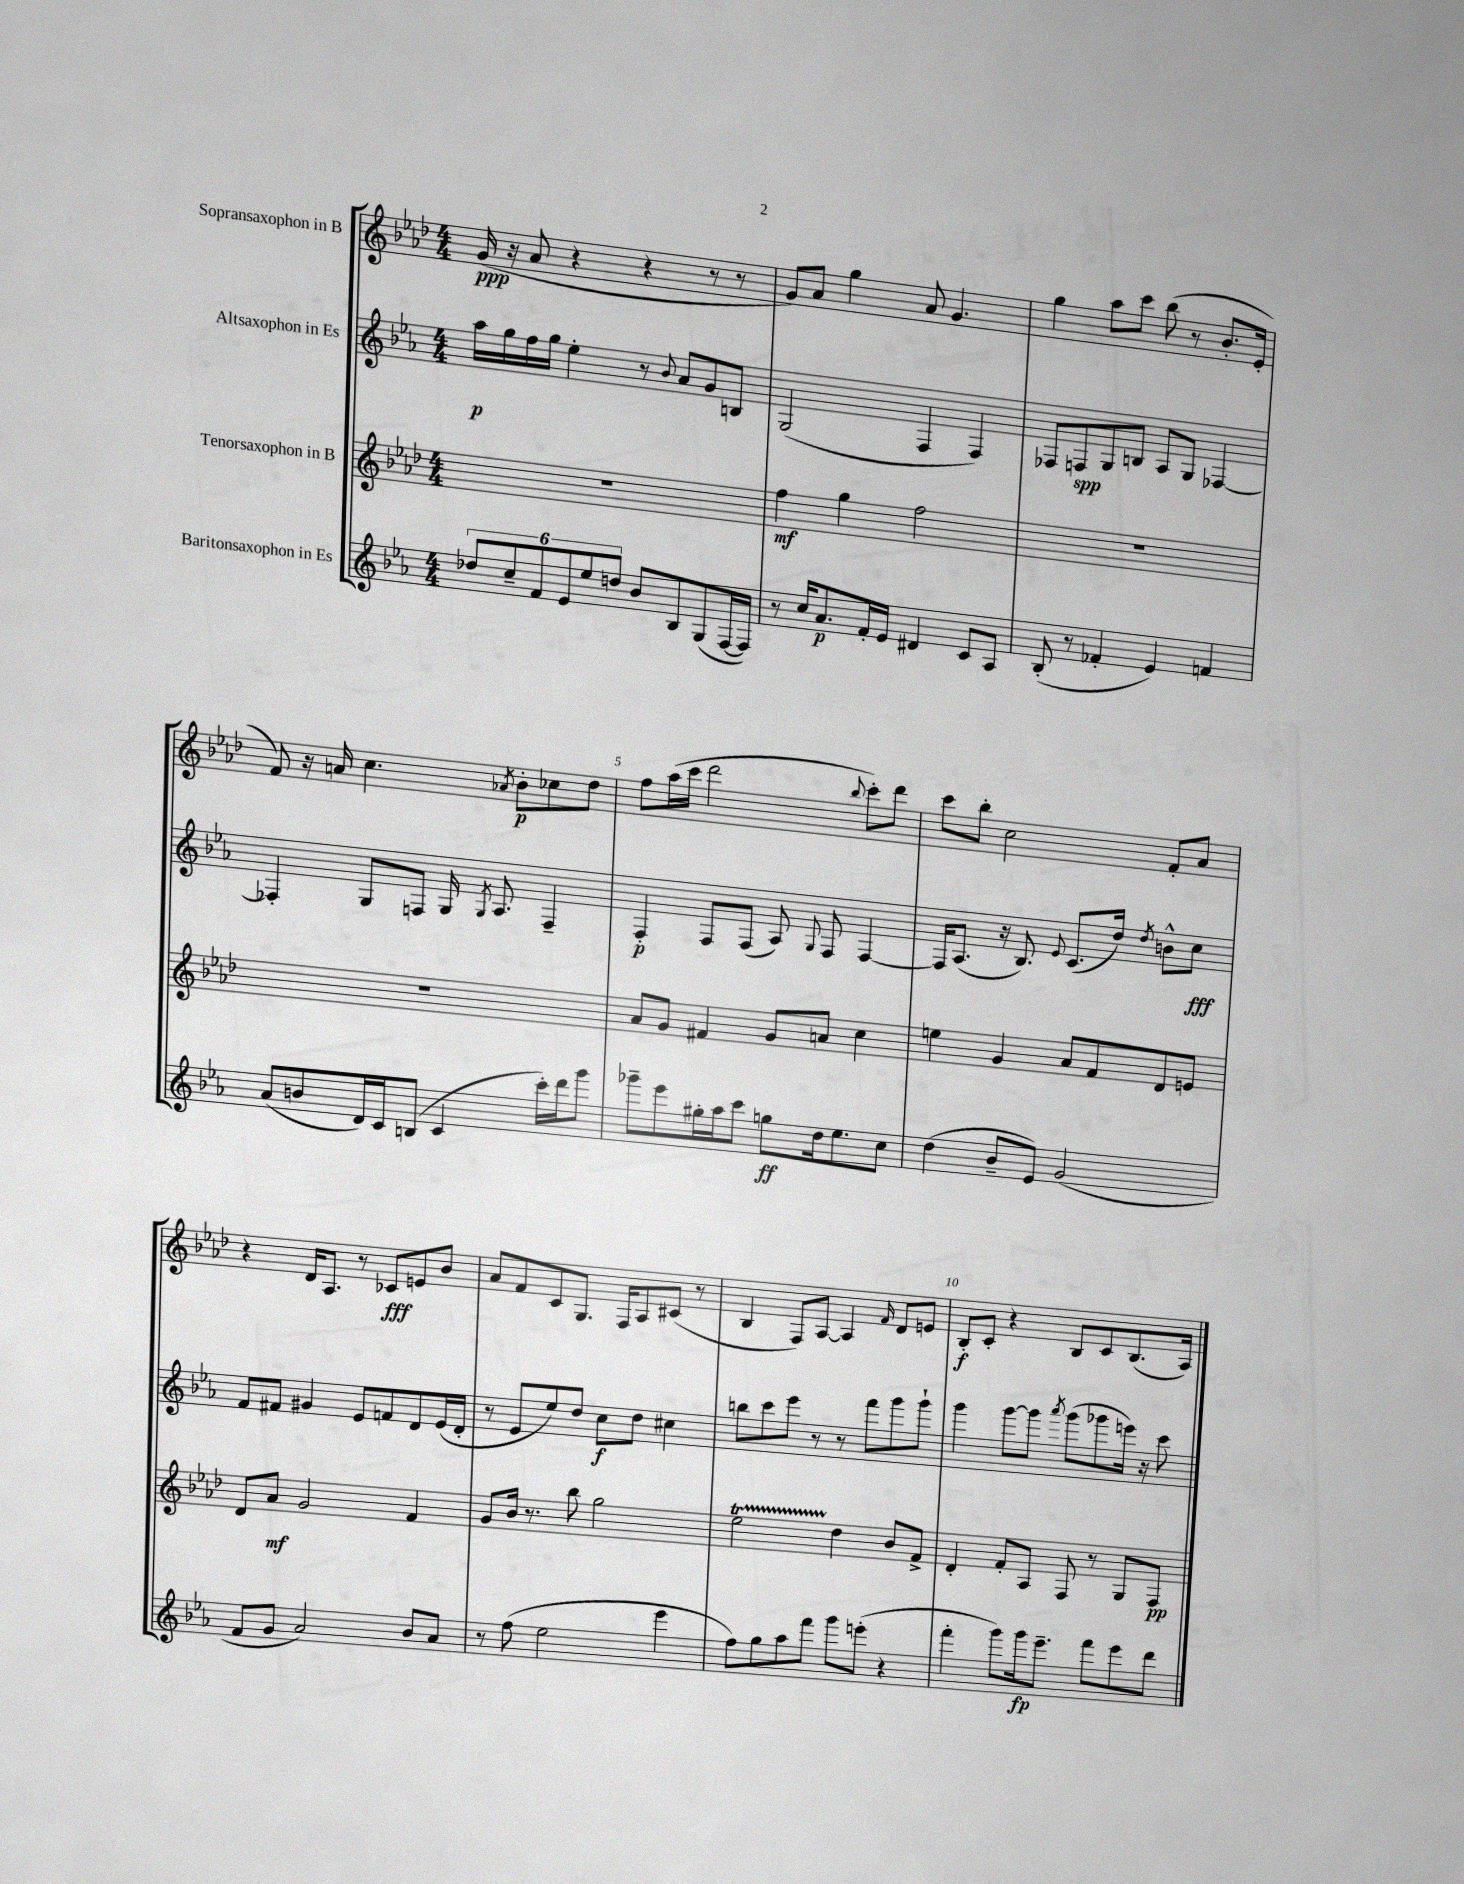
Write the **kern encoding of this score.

**kern	**dynam	**kern	**dynam	**kern	**dynam	**kern	**dynam
*part4	*part4	*part3	*part3	*part2	*part2	*part1	*part1
*staff4	*staff4	*staff3	*staff3	*staff2	*staff2	*staff1	*staff1
*I"Baritonsaxophon in Es	*	*I"Tenorsaxophon in B	*	*I"Altsaxophon in Es	*	*I"Sopransaxophon in B	*
*clefG2	*	*clefG2	*	*clefG2	*	*clefG2	*
*k[b-e-a-]	*	*k[b-e-a-d-]	*	*k[b-e-a-]	*	*k[b-e-a-d-]	*
*M4/4	*	*M4/4	*	*M4/4	*	*M4/4	*
=1	=1	=1	=1	=1	=1	=1	=1
12dd-X/L	.	1r	.	16aa-\LL	p	(16g/	ppp
.	.	.	.	16gg\	.	16r	.
12cc~/	.	.	.	.	.	.	.
.	.	.	.	16ff\	.	8a-/	.
12f/	.	.	.	.	.	.	.
.	.	.	.	16gg\JJ	.	.	.
12e-/	.	.	.	4ee-'\	.	4r	.
12ee-/	.	.	.	.	.	.	.
12ddn/J	.	.	.	.	.	.	.
8b-/L	.	.	.	8r	.	4r	.
.	.	.	.	8qqb-/	.	.	.
8B-/	.	.	.	8a-/L	.	.	.
(8G/	.	.	.	8g/	.	8r	.
[16F/L	.	.	.	8Bn/J	.	8r	.
16F/JJ])	.	.	.	.	.	.	.
=2	=2	=2	=2	=2	=2	=2	=2
8r	.	4ff\	mf	(2G/	.	8g/L)	.
16cc/KL	.	.	.	.	.	8a-/J	.
8.a-/	p	.	.	.	.	.	.
.	.	4gg\	.	.	.	4gg\	.
16f'/L	.	.	.	.	.	.	.
16e-/JJ	.	.	.	.	.	.	.
4d#X/	.	2ff\	.	4F/	.	8a-/	.
.	.	.	.	.	.	4.g/	.
8c/L	.	.	.	4F/)	.	.	.
8A-/J	.	.	.	.	.	.	.
=3	=3	=3	=3	=3	=3	=3	=3
(8B-'/	.	1r	.	8F-X/L	.	4gg\	.
8r	.	.	.	8Fn/	spp	.	.
4f-X'/	.	.	.	8G/	.	8aa-\L	.
.	.	.	.	8Bn/J	.	8ccc\J	.
4e-/)	.	.	.	8A-/L	.	(8bb-\	.
.	.	.	.	8G/J	.	8r	.
4fn/	.	.	.	[4F-X/	.	8.b-'/L	.
.	.	.	.	.	.	16e-'/Jk	.
!!LO:LB:g=z
=4	=4	=4	=4	=4	=4	=4	=4
(8a-/L	.	1r	.	4F-X'/]	.	8f/)	.
8bn/	.	.	.	.	.	16r	.
.	.	.	.	.	.	16an/	.
16d/L)	.	.	.	8G/L	.	4.cc\	.
16c/J	.	.	.	.	.	.	.
(8Bn/J	.	.	.	8Fn/J	.	.	.
4c/	.	.	.	16G/	.	.	.
.	.	.	.	8qG/	.	.	.
.	.	.	.	8.A-/	.	.	.
.	.	.	.	.	.	8qa-X/	.
.	.	.	.	.	.	8b-'\L	p
16ccc'\LL)	.	.	.	4F~/	.	8cc-X\	.
16ddd\J	.	.	.	.	.	.	.
8ggg\J	.	.	.	.	.	8dd-\J	.
=5	=5	=5	=5	=5	=5	=5	=5
8ggg-X~\L	.	8a-/L	.	4F'/	p	8ff\L	.
8eee-\	.	8g/J	.	.	.	(16aa-\L	.
.	.	.	.	.	.	16ccc\JJ	.
16gg#X'\L	.	4f#X/	.	8F/L	.	2ddd-\	.
16aa-\J	.	.	.	.	.	.	.
8ccc\J	.	.	.	(8F/J	.	.	.
8ggn\L	ff	8g/L	.	8A-/)	.	.	.
.	.	.	.	8qqG/	.	.	.
16dd\k	.	8an/J	.	8F/	.	.	.
8.ee-\	.	.	.	.	.	.	.
.	.	.	.	.	.	8qqbb-/	.
.	.	4cc\	.	[4F/	.	8ccc'\L)	.
8cc\J	.	.	.	.	.	8ddd-\J	.
=6	=6	=6	=6	=6	=6	=6	=6
(4dd\	.	4een\	.	16F/KL]	.	8ccc\L	.
.	.	.	.	(8.A-/J	.	.	.
.	.	.	.	.	.	8bb-'\J	.
8b-~/L	.	4g/	.	16r	.	2cc\	.
.	.	.	.	8.B-/)	.	.	.
8e-/J)	.	.	.	.	.	.	.
.	.	.	.	8qqe-/	.	.	.
(2g/	.	8a-/L	.	(8.c/L	.	.	.
.	.	8f/	.	.	.	.	.
.	.	.	.	16dd/Jk)	.	.	.
.	.	.	.	8qdd/	.	.	.
.	.	8d-/	.	8bn^^\L	.	8f'/L	.
.	.	8en/J	.	8cc\J	fff	8a-/J	.
!!LO:LB:g=z
=7	=7	=7	=7	=7	=7	=7	=7
8f/L	.	8d-/L	.	8f/L	.	4r	.
8g/J	.	8a-/J	mf	8f#X/J	.	.	.
2a-/)	.	2g/	.	4g#X/	.	16d-/KL	.
.	.	.	.	.	.	8.A-/J	.
.	.	.	.	8e-/L	.	8r	.
.	.	.	.	8fn/	.	8c-X/L	fff
8b-/L	.	4f/	.	8d/	.	8en/	.
8a-/J	.	.	.	(16e-/L	.	8b-/J	.
.	.	.	.	16d'/JJ	.	.	.
=8	=8	=8	=8	=8	=8	=8	=8
8r	.	8g/L	.	8r	.	8a-/L	.
(8ff\	.	16b-/Jk	.	8e-/L	.	8f/	.
.	.	8.r	.	.	.	.	.
2ee-\	.	.	.	8ee-/)	.	8c/	.
.	.	8bb-\	.	8dd/J	.	8.G/J	.
.	.	2gg\	.	8cc\L	f	.	.
.	.	.	.	.	.	16F/KL	.
.	.	.	.	8dd\J	.	8A-/	.
4eee-\	.	.	.	4cc#X\	.	(8c#X/J	.
.	.	.	.	.	.	8r	.
=9	=9	=9	=9	=9	=9	=9	=9
8ff\L)	.	2ee-T\	.	8bbn\L	.	4B-/	.
8gg\	.	.	.	8ccc\	.	.	.
8aa-\	.	.	.	8eee-\J	.	8F/L)	.
8fff\J	.	.	.	8r	.	[8A-/J	.
8ggg\L	.	4dd-\	.	8r	.	4A-/]	.
(8eeen'\J	.	.	.	8fff\L	.	.	.
.	.	.	.	.	.	16qqf/	.
4r	.	8b-/L	.	8ggg\	.	8d-/L	.
.	.	8f^/J	.	8ggg`\J	.	8en/J	.
=10	=10	=10	=10	=10	=10	=10	=10
4fff'\	.	4d-'/	.	4ggg\	.	8B-'/L	f
.	.	.	.	.	.	8c'/J	.
8ggg\L)	.	8f'/L	.	[8ggg\L	.	4r	.
16ggg\k	fp	8A-/J	.	8ggg\J]	.	.	.
8.eee-~\J	.	.	.	.	.	.	.
.	.	.	.	8qaaa-/	.	.	.
.	.	8F/	.	(8ggg\L	.	8B-/L	.
8fff\L	.	8r	.	8ggg-X\	.	8c/	.
8eee-\	.	8G/L	.	16eeen\Jk)	.	(8.B-/	.
.	.	.	.	16r	.	.	.
8ddd\J	.	8F/J	pp	8ccc\	.	.	.
.	.	.	.	.	.	16A-/Jk)	.
==	==	==	==	==	==	==	==
*-	*-	*-	*-	*-	*-	*-	*-
